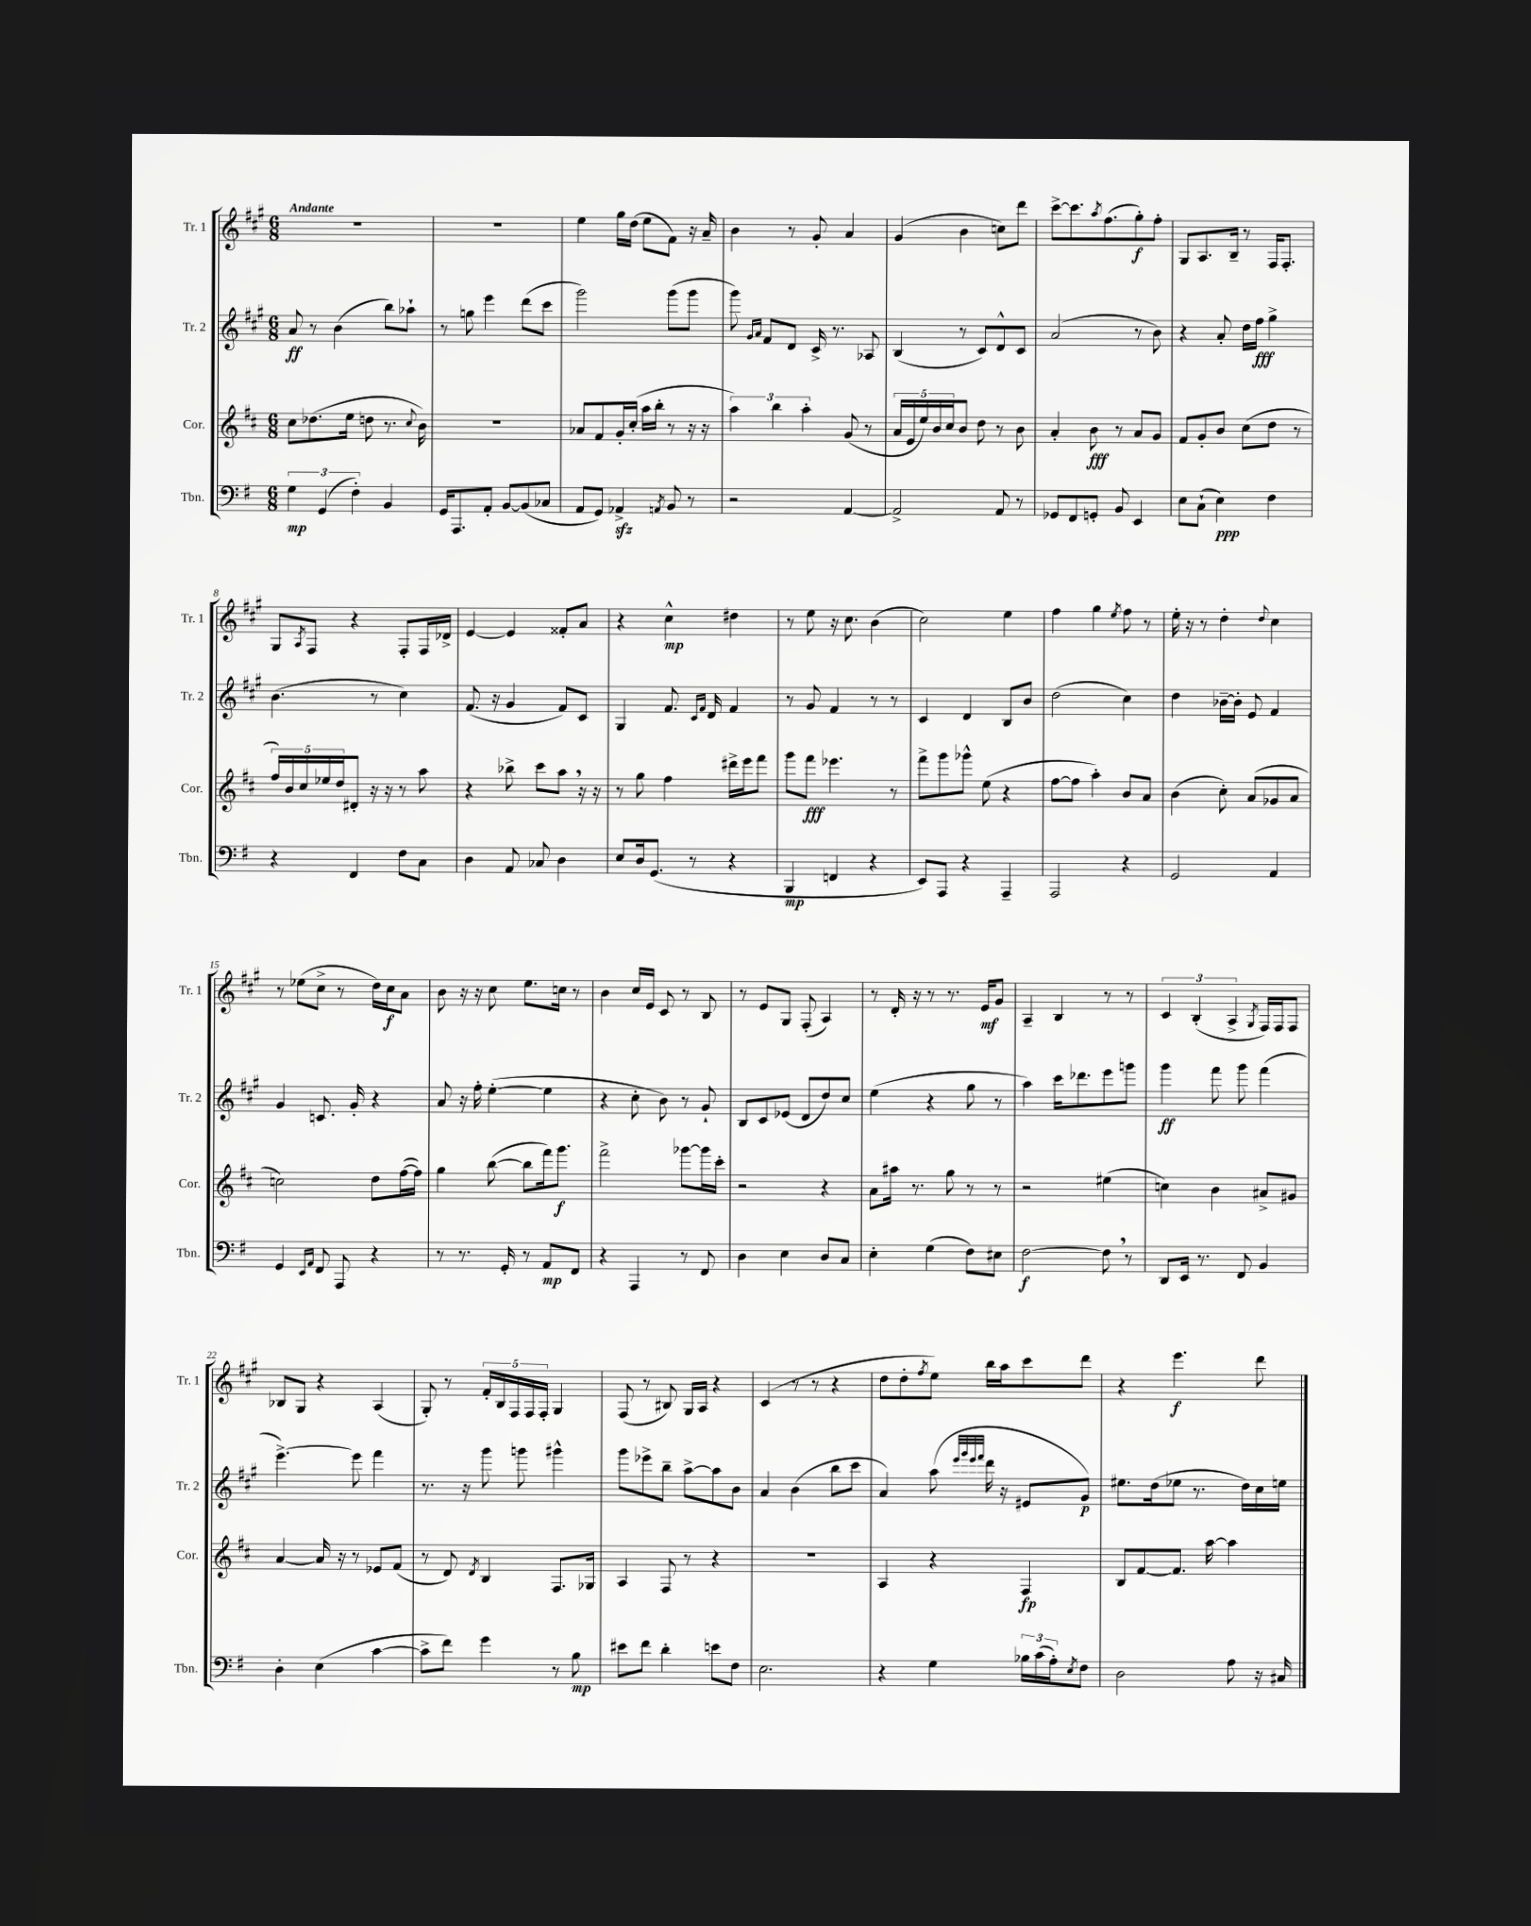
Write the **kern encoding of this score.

**kern	**kern	**kern	**kern
*staff4	*staff3	*staff2	*staff1
*clefF4	*clefG2	*clefG2	*clefG2
*k[f#]	*k[f#c#]	*k[f#c#g#]	*k[f#c#g#]
*M6/8	*M6/8	*M6/8	*M6/8
6G	8cc#	8a	2.r
.	(8.dd-	8r	.
(6GG	.	.	.
.	.	(4b	.
.	16ee	.	.
6F#')	.	.	.
.	8dd	.	.
4BB	8.r	8bb)	.
.	.	8aa-`	.
.	8qqcc#	.	.
.	16b)	.	.
=	=	=	=
16GG	2.r	8r	2.r
8.AAA	.	.	.
.	.	8gg	.
8AA'	.	4eee	.
[8BB	.	.	.
(8BB]	.	(8ddd	.
8C-	.	8ccc#	.
=	=	=	=
8AA	8a-	2ggg#)	4ee
8GG)	8f#	.	.
4AA-^	16g'	.	16gg#
.	(16cc#'	.	(16dd
.	16aa	.	8ee
.	16bb'	.	.
8qAA	.	.	.
8BB	8r	(8ggg#	8f#)
8r	16r	8ggg#	16r
.	16r	.	16a~
=	=	=	=
2r	6aa)	8ggg#)	4b
.	.	16qqg#	.
.	.	16qqa	.
.	.	8f#	.
.	6bb	.	.
.	.	8d	8r
.	6aa'	.	.
.	.	16c#^	8g#'
.	.	8.r	.
[4AA	(8g	.	4a
.	8r	8A-	.
=	=	=	=
2AA^]	20a	(4B	(4g#
.	20e	.	.
.	20ee)	.	.
.	20b	.	.
.	20cc#	.	.
.	8b	8r	4b
.	8dd	8c#)	.
8AA	8r	8d^^	8cc)
8r	8b	8c#	8ddd
=	=	=	=
8GG-	4a'	(2a	[8ccc#^
8FF#	.	.	8.ccc#]
8GG'	8b	.	.
.	.	.	8qaa
.	.	.	(8.ff#
8BB	8r	.	.
4EE	8a	8r	8gg#')
.	8g	8b)	8ff#'
=	=	=	=
8E	8f#	4r	8G#
(8C`	8g'	.	8.A
4E)	8b	8a'	.
.	.	.	16B~
.	(8cc#	16dd	8r
.	.	16ff#	.
4F#	8dd	4gg#^	16F#
.	.	.	8.F#'
.	8r	.	.
=	=	=	=
4r	20ff#)	(4.b	8G#
.	20b	.	.
.	20cc#	.	.
.	.	.	8qA
.	.	.	8F#
.	20ee-	.	.
.	20dd	.	.
4FF#	8d#'	.	4r
.	16r	8r	.
.	16r	.	.
8F#	8r	4cc#)	8F#'
8C	8aa	.	16F#
.	.	.	16d-^
=	=	=	=
4D	4r	(8.f#	[4e
.	.	16r	.
8AA	8bb-^	4g#	4e]
8C-	8ccc#	.	.
4D	8aa	8f#)	8f##'
.	16r	8c#	8a
.	16r	.	.
=	=	=	=
8E	8r	4G#	4r
16D	8gg	.	.
(8.GG	.	.	.
.	4ff#	8.f#	4cc#^^
8r	.	.	.
.	.	16qqc#	.
.	.	16qqf#	.
.	.	16d	.
4r	16ddd#^	4f#	4dd#
.	16eee	.	.
.	8fff#	.	.
=	=	=	=
4BBB	8ggg	8r	8r
.	8fff#	8g#	8ee
4FF	4.eee-	4f#	16r
.	.	.	8.cc#
4r	.	8r	(4b
.	8r	8r	.
=	=	=	=
8EE)	8fff#^	4c#	2cc#)
8AAA	8ggg	.	.
4r	8ggg-^^	4d	.
.	(8ee	.	.
4AAA~	4r	8B	4ee
.	.	8b	.
=	=	=	=
2AAA	[8ff#	(2dd	4ff#
.	8ff#]	.	.
.	4aa')	.	4gg#
.	.	.	8qee
4r	8b	4cc#)	8ff#
.	8a	.	8r
=	=	=	=
2GG	(4b	4dd	16ee'
.	.	.	16r
.	.	.	8r
.	8cc#')	[16b-~	4dd'
.	.	16b-']	.
.	(8a	8e	.
.	.	.	8qqdd
4AA	8g-	4f#	4cc#
.	8a	.	.
=	=	=	=
4GG	2cc)	4g#	8r
.	.	.	(8ee-
16qqEE	.	.	.
16qqAA	.	.	.
8FF#	.	8.c	8cc#^
8AAA	.	.	8r
.	.	16g#'	.
4r	8dd	4r	16dd)
.	.	.	16cc#
.	([16ff#	.	8a
.	16ff#])	.	.
=	=	=	=
8r	4gg	8a	8b
8.r	.	16r	16r
.	.	16ff#'	16r
.	([8bb	([4ee'	8cc#
16GG'	.	.	.
8r	8bb]	.	8.ee
8AA	16fff#)	4ee]	.
.	8.ggg	.	16cc
8FF#	.	.	8r
=	=	=	=
4r	2fff#^	4r	4b
4AAA	.	8cc#'	16cc#
.	.	.	16e
.	.	8b)	8c#
8r	[8ggg-	8r	8r
8FF#	16ggg-]	8g#`	8B
.	16ccc#'	.	.
=	=	=	=
4D	2r	8B	8r
.	.	8c#	8e
4E	.	(8e-	8G#
.	.	8d	(8F#'
8D	4r	8dd)	4A)
8C	.	8cc#	.
=	=	=	=
4E'	8a	(4ee	8r
.	16aa#	.	16d'
.	8.r	.	16r
(4G	.	4r	8r
.	8gg	.	8.r
8F#)	8r	8gg#	.
.	.	.	16e
8E#	8r	8r	8g#
=	=	=	=
[2F#	2r	4aa)	4A~
.	.	16ccc#	4B
.	.	8.ddd-	.
8F#]	(4ee#	8eee	8r
8r	.	8ggg	8r
=	=	=	=
8DD	4cc)	4ggg#	6c#
16EE	.	.	.
.	.	.	(6B'
8.r	.	.	.
.	4b	8fff#	.
.	.	.	6A^
8FF#	.	8ggg#	.
.	.	.	8qG#
4BB	8a#^	(4fff#	16F#)
.	.	.	16F#
.	8g#	.	8F#
=	=	=	=
4D'	[4a	[4.eee^)	8B-
.	.	.	8G#
(4E	16a]	.	4r
.	16r	.	.
.	8r	8eee]	.
[4c	8e-	4fff#	(4A
.	(8f#	.	.
=	=	=	=
8c^]	8r	8.r	8G#')
8f#)	8d)	.	8r
.	.	16r	.
.	8qd	.	.
4g	4B	8ggg#	20f#'
.	.	.	20B
.	.	.	20F#
.	.	8ggg	.
.	.	.	20F#
.	.	.	20F#'
8r	8.F#	4ggg#^^	4G#
8B	.	.	.
.	16G-	.	.
=	=	=	=
8e#	4A	8ggg#	(8F#
8f#	.	8eee-^	8r
4d'	8F#	8bb~	8B#)
.	8r	[8aa^	16G#
.	.	.	16A
8e	4r	8aa]	4r
8F#	.	8b	.
=	=	=	=
2.E	2.r	4a	(4c#
.	.	(4b	8r
.	.	.	8r
.	.	8bb	4r
.	.	8ccc#	.
=	=	=	=
4r	4A	4a)	8dd
.	.	.	8dd'
.	.	.	8qff#
4G	4r	(8aa	8ee)
.	.	32qqeee	.
.	.	32qqggg#	.
.	.	32qqeee	.
.	.	32qqfff#	.
.	.	16ddd	16bb
.	.	16r	16aa
24B-	4F#	8e#	8ccc#
(24c	.	.	.
24A')	.	.	.
8qE	.	.	.
8F#	.	8g#)	8ddd
=	=	=	=
2D	8B	8.ee#	4r
.	[8f#	.	.
.	.	(16dd	.
.	8.f#]	8ee-	4.eee
.	.	8.r	.
.	[16aa	.	.
8A	4aa]	.	.
.	.	16dd)	.
16r	.	16cc#	8ddd
16C#	.	16ee	.
==	==	==	==
*-	*-	*-	*-
